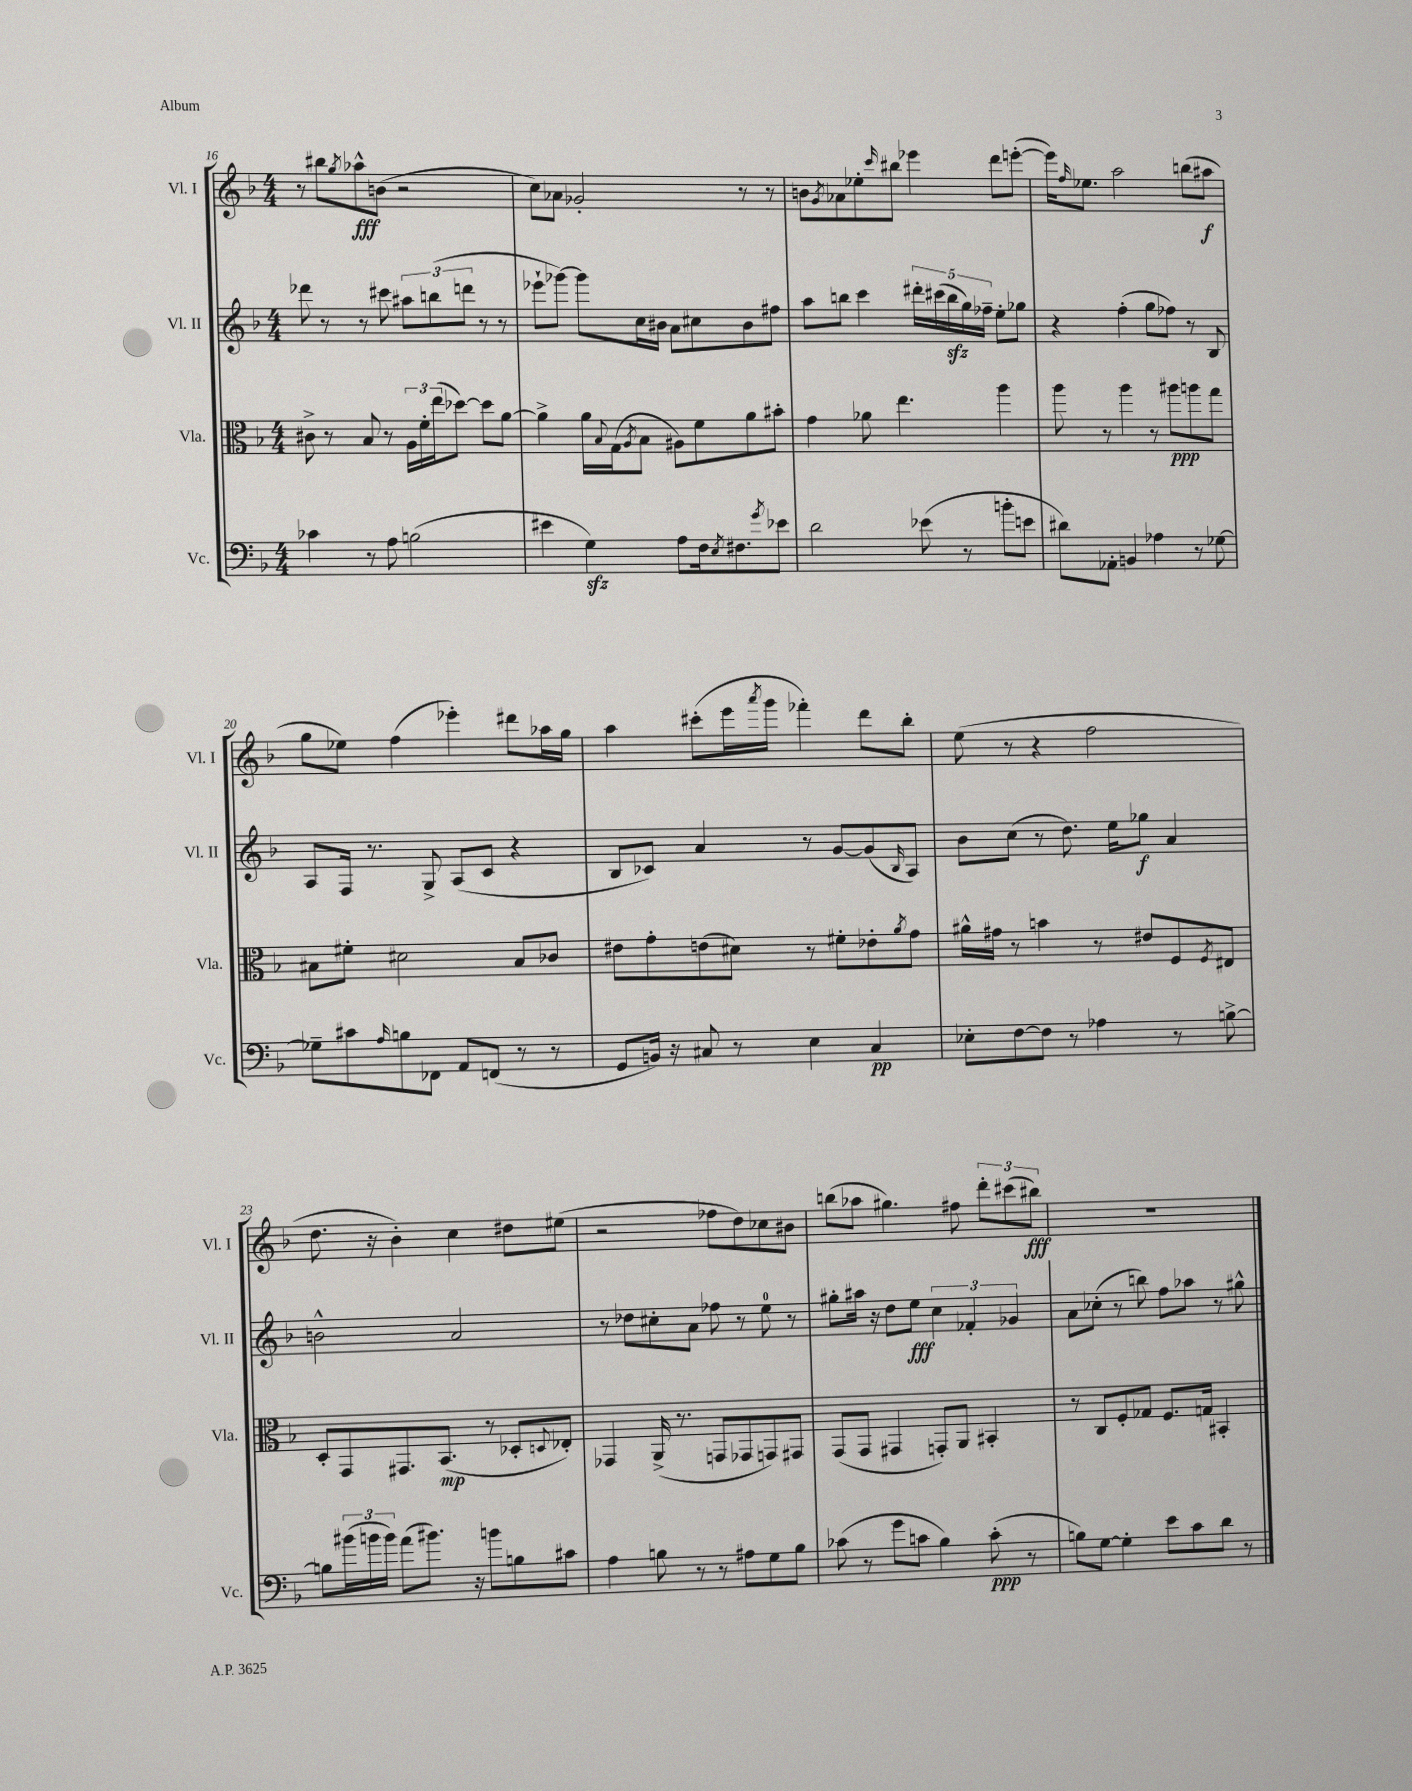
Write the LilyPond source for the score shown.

<<
\new StaffGroup <<
\new Staff = "s0" \with { instrumentName = "Vl. I" shortInstrumentName = "Vl. I" } {
    \clef treble \key f \major \numericTimeSignature \time 4/4
    r8 bis''8 \acciaccatura { g''8 } aes''8-^\fff b'8( r2 |
    c''8) aes'8 ges'2-. r8 r8 |
    b'8 \acciaccatura { g'8 } aes'8 ees''8-. \grace { c'''16 } bis''8 ees'''4 d'''8 e'''8~-.( |
    e'''16) \grace { f''16 } ees''8. a''2 b''8( ais''8\f |
    g''8 ees''8) f''4( ees'''4-.) dis'''8 aes''16 g''16 |
    a''4 cis'''8-.( e'''16 \acciaccatura { a'''8 } g'''16 fes'''4-.) d'''8 bes''8-. |
    e''8( r8 r4 f''2 |
    d''8. r16 bes'4-.) c''4 dis''8 eis''8( |
    r2 fes''8 d''8) ces''8 bis'8 |
    b''8( aes''8 gis''4.) fis''8 \tuplet 3/2 { d'''8-. cis'''8( bis''8\fff) } |
    R1 \bar "|." |
}
\new Staff = "s1" \with { instrumentName = "Vl. II" shortInstrumentName = "Vl. II" } {
    \clef treble \key f \major \numericTimeSignature \time 4/4
    des'''8 r8 r8 cis'''8 \tuplet 3/2 { ais''8 b''8( d'''8 } r8 r8 |
    ees'''8-! ges'''8~) ges'''8 c''16 bis'16 a'8 cis''8 bis'8 fis''8 |
    a''8 b''8 c'''4 \tuplet 5/4 { dis'''16-. cis'''16( b''16\sfz g''16) fes''16-- } e''8-. ges''8 |
    r4 f''4-.( g''8 fes''8) r8 bes8 |
    a8 f16 r8. g8-> a8( c'8 r4 |
    bes8 ces'8) a'4 r8 g'8~ g'8( \grace { bes16 } a8) |
    bes'8 c''8( r8 d''8.) e''16 ges''8\f a'4 |
    b'2-^ a'2 |
    r8 des''8 cis''8-. a'8 fes''8 r8 e''8-0 r8 |
    gis''8-. ais''16 r16 d''8 e''8\fff \tuplet 3/2 { c''4 fes'4-. ges'4 } |
    a'8 ces''8-.( r8 b''8) f''8 aes''8 r8 gis''8-^ \bar "|." |
}
\new Staff = "s2" \with { instrumentName = "Vla." shortInstrumentName = "Vla." } {
    \clef alto \key f \major \numericTimeSignature \time 4/4
    cis'8-> r8 bes8 r8 \tuplet 3/2 { a16 f'16-. e''16( } des''8~) des''8 a'8~ |
    a'4-> a'16 \appoggiatura { bes8 } g16( \acciaccatura { a8 } bes8 ais8) f'8 a'8 bis'8-. |
    g'4 aes'8 e''4. a''4 |
    a''8 r8 a''4 r8 ais''8\ppp a''8 g''8 |
    bis8 fis'8-. dis'2 bis8 ces'8 |
    eis'8 g'8-. e'8( dis'8) r8 fis'8-. ees'8-. \acciaccatura { a'8 } g'8 |
    ais'16-^ gis'16 r8 b'4 r8 eis'8 f8 \acciaccatura { f8 } eis8 |
    d8-. g,8 gis,8. bes,8.\mp( r8 des8-. \appoggiatura { d8 } ees8-.) |
    ges,4 a,16->( r8. g,8 ges,8 g,8) gis,8 |
    g,8( g,8 gis,4 g,8-.) a,8 bis,4-. |
    r8 c8 f8-. ges8 f8. g16 bis,4-. \bar "|." |
}
\new Staff = "s3" \with { instrumentName = "Vc." shortInstrumentName = "Vc." } {
    \clef bass \key f \major \numericTimeSignature \time 4/4
    ces'4 r8 a8 b2( |
    eis'4 g4\sfz) a8 f16 \acciaccatura { e8 } fis8. \acciaccatura { g'8 } ees'8 |
    d'2 ees'8( r8 b'8-. e'8 |
    dis'8) aes,8-. b,4 aes4 r8 ges8~ |
    ges8-- cis'8 \grace { a16 } b8 fes,8 a,8 f,8( r8 r8 |
    g,8 b,16) r16 cis8 r8 e4 cis4\pp |
    ees8-. f8~ f8 r8 aes4 r8 b8~-> |
    b8 \tuplet 3/2 { bis'16( b'16 b'16) } a'8( bis'8.) r16 b'8 b8 cis'8 |
    a4 b8 r8 r8 ais8 g8 b8 |
    ces'8( r8 g'8 c'8 bes4) c'8-.\ppp( r8 |
    b8) g8~ g4-. e'8 c'8 d'8 r8 \bar "|." |
}
>>
>>
\layout { \context { \Score currentBarNumber = #16 } }
